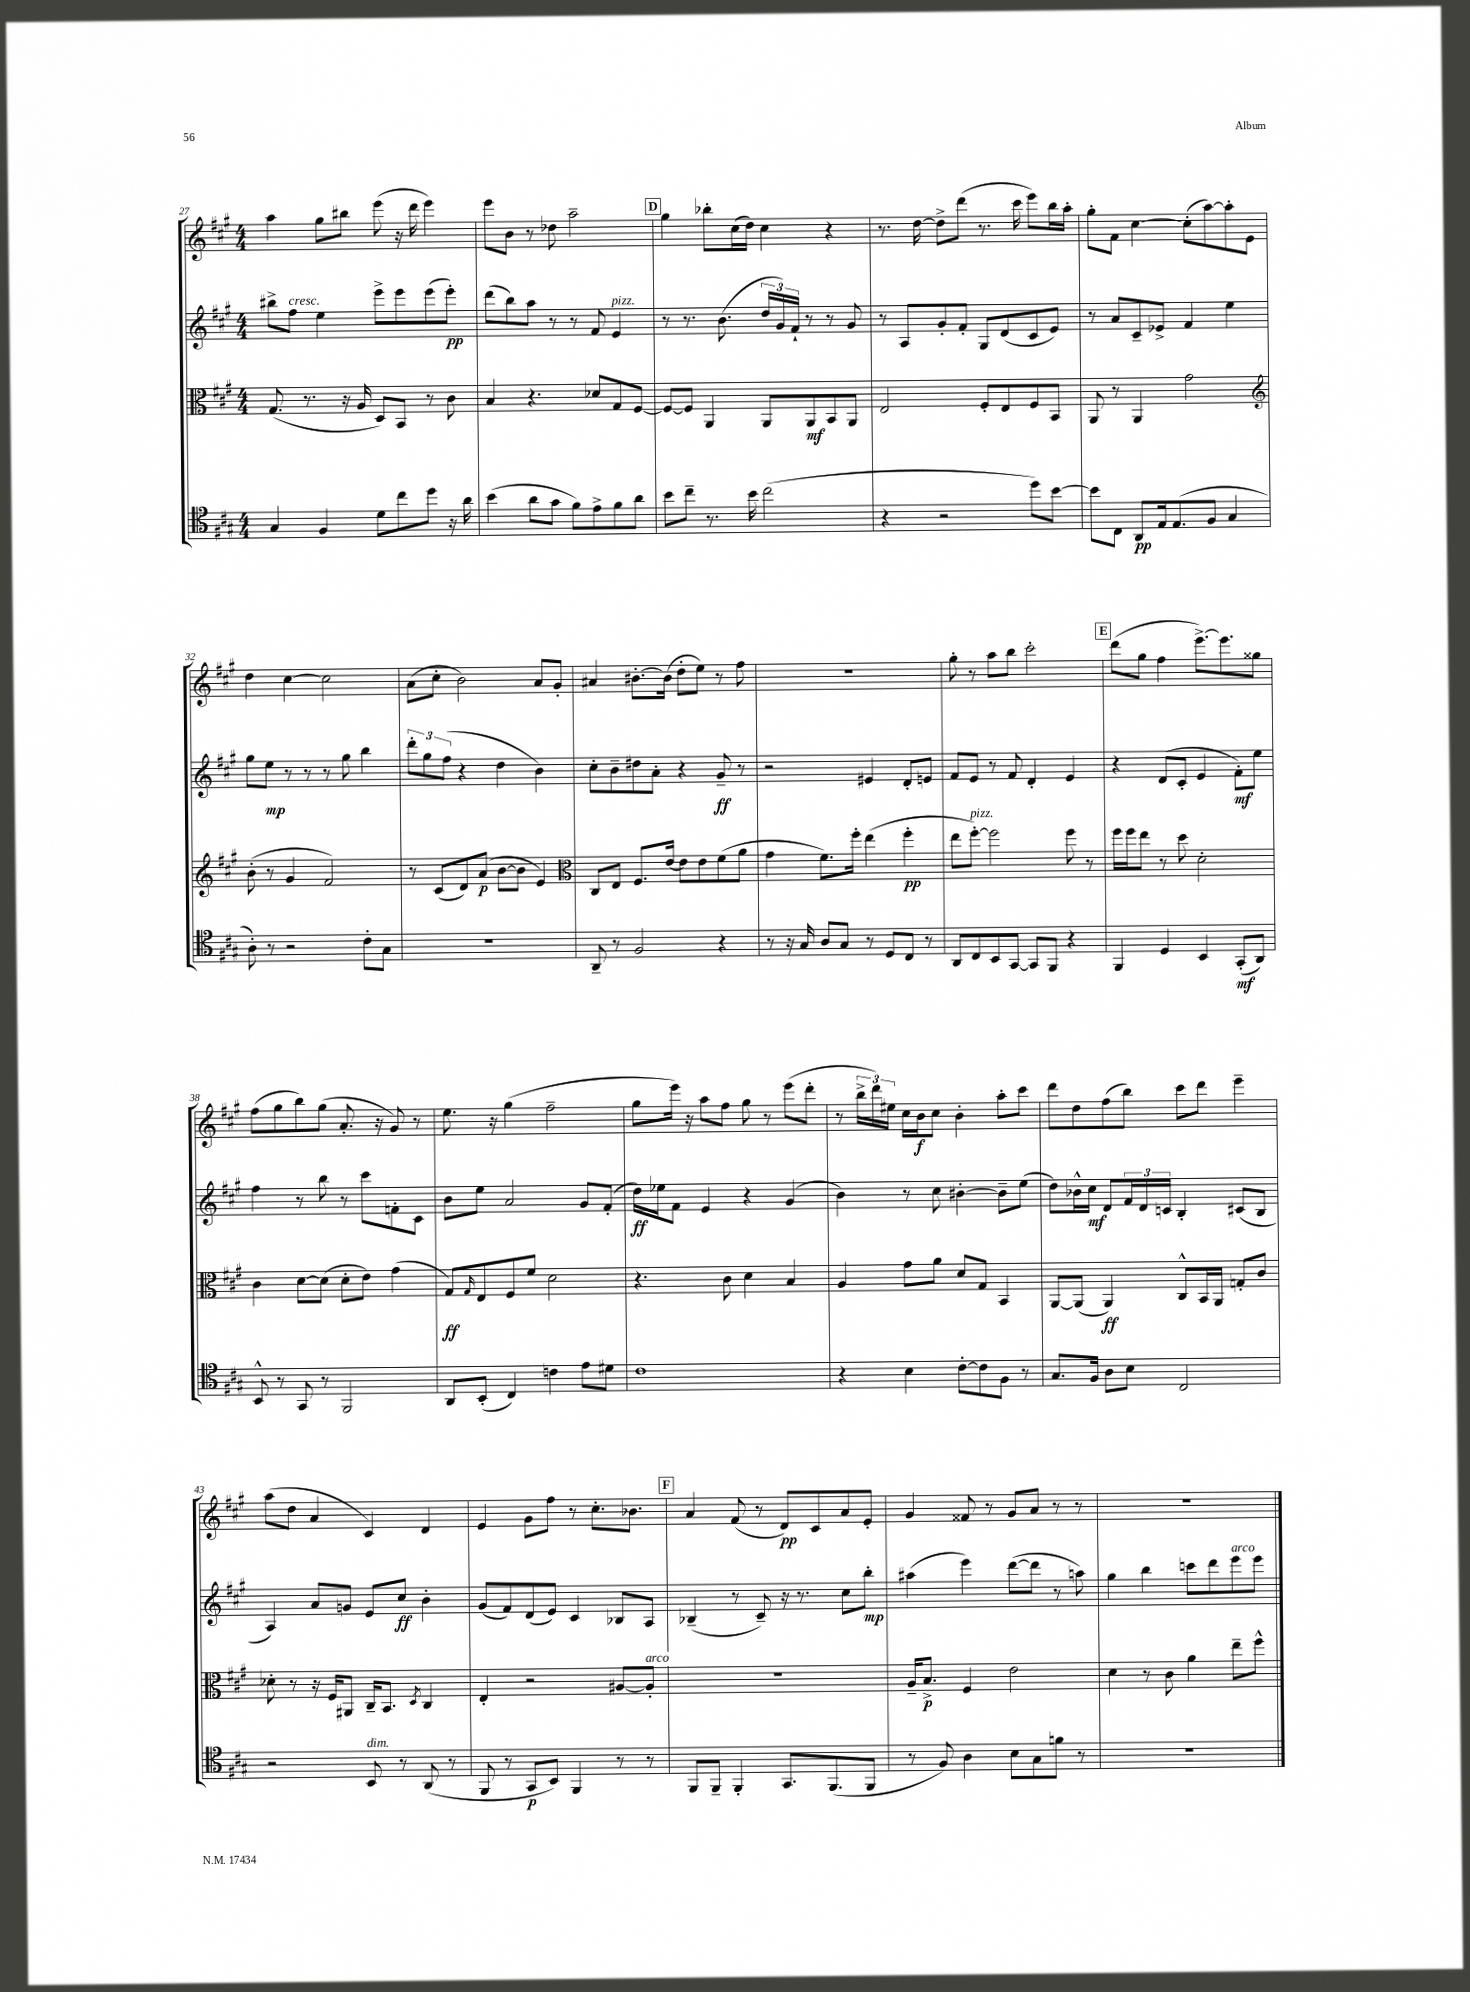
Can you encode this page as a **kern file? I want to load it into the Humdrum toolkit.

**kern	**kern	**kern	**kern
*staff4	*staff3	*staff2	*staff1
*clefC4	*clefC3	*clefG2	*clefG2
*k[f#c#g#]	*k[f#c#g#]	*k[f#c#g#]	*k[f#c#g#]
*M4/4	*M4/4	*M4/4	*M4/4
4G#	(8.G#	8bb#^	4aa
.	.	8ff#	.
.	8.r	.	.
4F#	.	4ee	8gg#
.	16r	.	8bb#
.	16A	.	.
8d	8D)	8eee^	(8eee
8cc#	8BB	8eee	16r
.	.	.	16ddd
8dd	8r	(8eee	4eee)
16r	8c#	8eee')	.
16a	.	.	.
=	=	=	=
(4b	4B	(8ddd	8eee
.	.	8bb)	8b
8a	4.r	8aa	8r
8g#	.	8r	8dd-
8f#)	.	8r	2aa~
8e^	8d-	8f#	.
8f#	8G#	4e	.
8a	[8F#	.	.
=	=	=	=
8b	8F#_	8r	4gg#
8cc#~	8F#]	8.r	.
8.r	4AA	.	8bb-'
.	.	(8.b	.
.	.	.	(16cc#
16b	.	.	16dd)
(2cc#	8AA	24dd	4cc#
.	.	24g#)	.
.	.	24f#`	.
.	8AA	8r	.
.	8BB	8r	4r
.	8AA	8g#	.
=	=	=	=
4r	2E	8r	8.r
.	.	8A	.
.	.	.	[16dd
2r	.	8g#'	8dd^]
.	.	8f#'	(8ddd
.	8F#'	8G#	8.r
.	8E	(8d	.
.	.	.	16ccc#
8dd)	8F#	8c#	8eee)
[8b	8BB	8e)	16bb
.	.	.	16aa'
=	=	=	=
8b]	8AA	8r	8gg#'
8C#	8r	8a	8f#
8AA	4AA	8c#~	[4cc#
16E	.	8e-^	.
(8.E	.	.	.
.	2g#	4f#	(8cc#']
8F#	.	.	[8aa)
4G#	.	4ee	8aa']
.	.	.	8e
=	=	=	=
*	*clefG2	*	*
8A')	(8b'	8gg#	4dd
8r	8r	8ee	.
2r	4g#	8r	[4cc#
.	.	8r	.
.	2f#)	8r	2cc#]
.	.	8gg#	.
8c#'	.	4bb	.
8G#	.	.	.
=	=	=	=
1r	8r	12ddd'	(8a
.	.	12gg#	.
.	(8c#	.	8cc#'
.	.	(12ff#	.
.	8d)	4r	2b)
.	(8a	.	.
.	[8b	4dd	.
.	8b]	.	.
.	4e)	4b)	8a
.	.	.	8g#'
=	=	=	=
*	*clefC3	*	*
8AA~	8C#	8cc#'	4a#
8r	8E	8b~	.
2F#	8.F#	8dd#	[8.b#'
.	.	8a'	.
.	[16e	.	(16b#]
.	8e]	4r	8dd'
.	8e	.	8ee)
4r	(8f#	8g#~	8r
.	8a	8r	8ff#
=	=	=	=
8r	4g#	2r	1r
16r	.	.	.
16G#	.	.	.
8A	8.f#)	.	.
8G#	.	.	.
.	16ff#'	.	.
8r	(4ee	4e#	.
8D	.	.	.
8C#	4ff#'	8d'	.
8r	.	8e	.
=	=	=	=
8AA	8ee	8f#	8gg#'
8C#	[8ff#')	8e	8r
8BB	2ff#]	8r	8aa
[8GG#	.	8f#	8bb
8GG#]	.	4d'	2ccc#'
8FF#	.	.	.
4r	8ff#	4e	.
.	8r	.	.
=	=	=	=
4FF#	16ff#	4r	(8ddd
.	16ff#	.	.
.	8ee	.	8gg#
4D	8r	(8d	4ff#
.	8dd	8c#'	.
4BB	2d'	4e	[8.eee^)
.	.	.	8.eee]
(8GG#'	.	8f#')	.
8AA)	.	8ee	8gg##
=	=	=	=
8BB^^	4c#	4ff#	(8ff#
8r	.	.	8gg#
8GG#	[8d	8r	8bb)
8r	(8d]	8bb	(8gg#
2FF#	8d'	8r	8.a'
.	8e)	8ccc#	.
.	.	.	16r
.	(4g#	8f'	8g#)
.	.	8c#	8r
=	=	=	=
8AA	8G#)	8b	8.ee
.	16qqG#	.	.
(8BB'	8E	8ee	.
.	.	.	16r
4C#)	8F#	2a	(4gg#
.	8f#	.	.
4c	2d	.	2ff#~
8e	.	8g#	.
8d#	.	(8f#'	.
=	=	=	=
1c#	4.r	16dd)	8gg#
.	.	16ee-	.
.	.	8f#	16eee)
.	.	.	16r
.	.	4e	8aa
.	8c#	.	8ff#
.	4d	4r	8gg#
.	.	.	8r
.	4B	(4g#	(8eee
.	.	.	8ddd'
=	=	=	=
4r	4A	4b)	8r
.	.	.	24bb^
.	.	.	24ddd)
.	.	.	24ee#
4B	8g#	8r	16cc#
.	.	.	16b
.	8a	8cc#	8cc#
[8c#'	8d	[4b#'	4b'
8c#]	8G#	.	.
8F#	4BB	8b#~]	8aa'
8r	.	(8ee	8ccc#
=	=	=	=
8.G#	[8AA	8dd)	8ddd
.	(8AA]	16b-^^	8dd
16F#	.	16cc#	.
8A	4AA)	8d	(8ff#
8B	.	24f#	8bb)
.	.	24d	.
.	.	24c	.
2C#	8C#^^	4B'	8ccc#
.	16BB	.	8ddd
.	16AA	.	.
.	8G'	(8c#	4eee~
.	8c#	8B	.
=	=	=	=
2r	8d-'	4A)	(8aa
.	8r	.	8dd
.	16r	8a	4a
.	16F#	.	.
.	8AA#	8g	.
8BB	16C#~	8e	4c#)
.	8.BB	.	.
8r	.	8cc#	.
.	8qD	.	.
(8AA	4C#	4b'	4d
8r	.	.	.
=	=	=	=
8FF#	4E'	(8g#	4e
8r	.	8f#)	.
8GG#	2r	(8d	8g#
8BB)	.	8e)	8ff#
4FF#	.	4c#	8r
.	.	.	8.cc#'
8r	[8A#	8B-	.
.	.	.	8.b-
8r	8A#']	8A	.
=	=	=	=
8FF#	1r	(4B-~	4a
8FF#~	.	.	.
4FF#'	.	8r	(8f#
.	.	8c#~)	8r
8.GG#	.	16r	8d)
.	.	8.r	.
.	.	.	8c#
(8.FF#	.	.	.
.	.	8cc#	8a
8FF#	.	8bb'	8e'
=	=	=	=
8r	16A~	(4aa#	4g#
.	8.B^	.	.
8F#)	.	.	.
4A	4F#	4eee)	8f##
.	.	.	8r
8B	2e	([8ddd	8g#
8G#	.	8ddd]	8a
8f	.	8r	8r
8r	.	8aa)	8r
=	=	=	=
1r	4d	4gg#	1r
.	8r	4bb	.
.	8c#	.	.
.	4a	8ccc	.
.	.	8ddd	.
.	8ee~	8eee	.
.	8ff#^^	8eee	.
==	==	==	==
*-	*-	*-	*-
